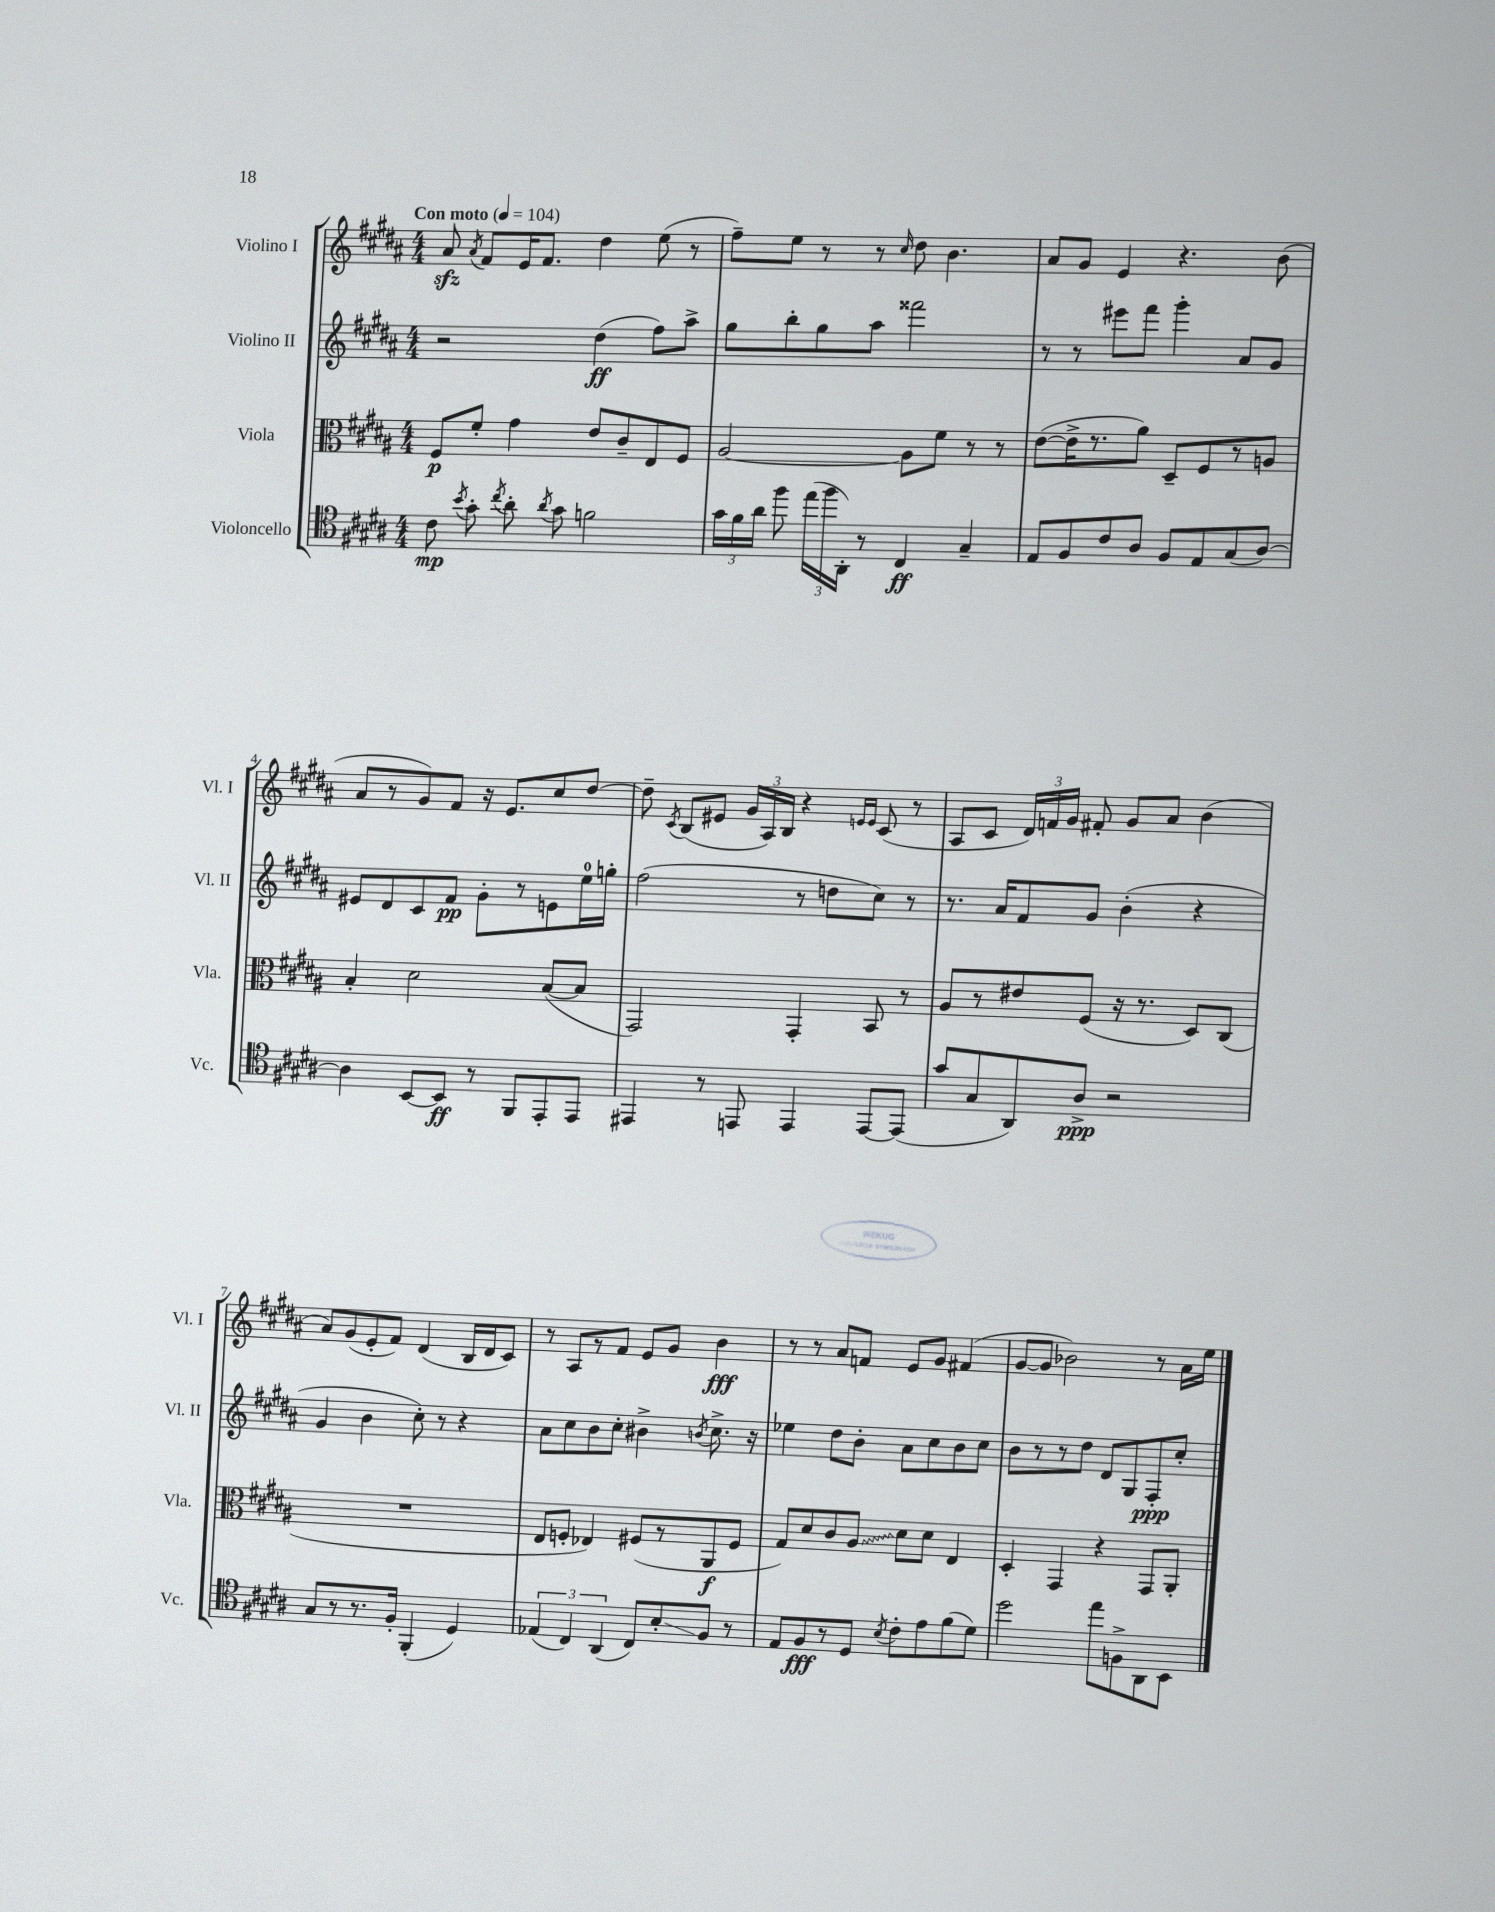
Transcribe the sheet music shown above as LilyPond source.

<<
\new StaffGroup <<
\new Staff = "s0" \with { instrumentName = "Violino I" shortInstrumentName = "Vl. I" } {
    \clef treble \key b \major \numericTimeSignature \time 4/4 \tempo "Con moto" 4 = 104
    \autoBeamOff ais'8\sfz \acciaccatura { ais'8 } fis'8[ e'16 fis'8.] dis''4 e''8( r8 |
    fis''8[--) e''8] r8 r8 \grace { cis''16 } dis''8 b'4. |
    ais'8[ gis'8] e'4 r4. b'8( |
    ais'8[ r8 gis'8) fis'8] r16 e'8.[ cis''8 dis''8]~ |
    dis''8-- \acciaccatura { cis'8 } b8[( eis'8] \tuplet 3/2 { gis'16[ ais16) b16] } r4 \grace { e'16[ e'16] } cis'8( r8 |
    ais8[ cis'8] \tuplet 3/2 { dis'16[) f'16 gis'16] } fis'8-. gis'8[ ais'8] b'4( |
    ais'8[) gis'8( e'8-. fis'8]) dis'4( b16[ dis'16 cis'8]) |
    r8 ais8[ r8 fis'8] e'8[ gis'8] b'4\fff |
    r8 r8 ais'8[ f'8] e'8[ gis'8] fis'4( |
    gis'8[~ gis'8] bes'2) r8 ais'16[ e''16] \bar "|." |
}
\new Staff = "s1" \with { instrumentName = "Violino II" shortInstrumentName = "Vl. II" } {
    \clef treble \key b \major \numericTimeSignature \time 4/4
    \autoBeamOff r2 dis''4\ff( fis''8[) ais''8]-> |
    gis''8[ b''8-. gis''8 ais''8] fisis'''2 |
    r8 r8 eis'''8[ fis'''8] gis'''4-. ais'8[ gis'8] |
    eis'8[ dis'8 cis'8 fis'8]\pp gis'8[-. r8 e'8 e''16-0 g''16]-. |
    fis''2( r8 d''8[ cis''8]) r8 |
    r8. ais'16[ fis'8 gis'8] b'4-.( r4 |
    gis'4 b'4 cis''8-.) r8 r4 |
    ais'8[ cis''8 b'8 cis''8]-. bis'4-> \acciaccatura { b'8 } cis''8.-> r16 |
    ees''4 dis''8[ b'8]-. ais'8[ cis''8 b'8 cis''8] |
    b'8[ r8 r8 dis''8] dis'8[ gis8 fis8-.\ppp cis''8]-. \bar "|." |
}
\new Staff = "s2" \with { instrumentName = "Viola" shortInstrumentName = "Vla." } {
    \clef alto \key b \major \numericTimeSignature \time 4/4
    \autoBeamOff fis8[\p fis'8]-. gis'4 e'8[ cis'8-- e8 fis8] |
    ais2~ ais8[ fis'8] r8 r8 |
    e'8[~( e'16-> r8. ais'8]) dis8[-- fis8 r8 a8] |
    b4-. dis'2 b8[~( b8] |
    gis,2) gis,4-. b,8 r8 |
    ais8[ r8 eis'8 fis8]( r16 r8. dis8[) cis8]( |
    R1 |
    e8[ f8]-. ees4) fis8[( r8 ais,8\f fis8] |
    gis8[) dis'8 cis'8 \once \override Glissando.style = #'zigzag ais8]\glissando dis'8[ dis'8] e4 |
    dis4-. gis,4 r4 gis,8[ ais,8]-. \bar "|." |
}
\new Staff = "s3" \with { instrumentName = "Violoncello" shortInstrumentName = "Vc." } {
    \clef tenor \key b \major \numericTimeSignature \time 4/4
    \autoBeamOff cis'8\mp \acciaccatura { b'8 } gis'8-. \acciaccatura { cis''8 } ais'8-. \acciaccatura { ais'8 } gis'8 f'2 |
    \tuplet 3/2 { gis'16[ fis'16 ais'16] } fis''8 \tuplet 3/2 { e''16[( fis''16 ais,16]-.) } r8 cis4\ff gis4-- |
    e8[ fis8 cis'8 ais8] fis8[ e8 gis8( ais8]~) |
    ais4 b,8[~ b,8]\ff r8 fis,8[ e,8-. e,8] |
    eis,4 r8 e,8 e,4 e,8[~ e,8]( |
    gis'8[ gis8 ais,8) ais8]->\ppp r2 |
    gis8[ r8 r8. fis16]-. fis,4-.( dis4) |
    \tuplet 3/2 { ees4( cis4) ais,4( } cis8[) b8-.\glissando fis8] r8 |
    e8[ fis8\fff r8 dis8] \acciaccatura { b8 } cis'8[-. e'8 fis'8( dis'8]) |
    dis''2 e''8[ f8-> ais,8 b,8] \bar "|." |
}
>>
>>
